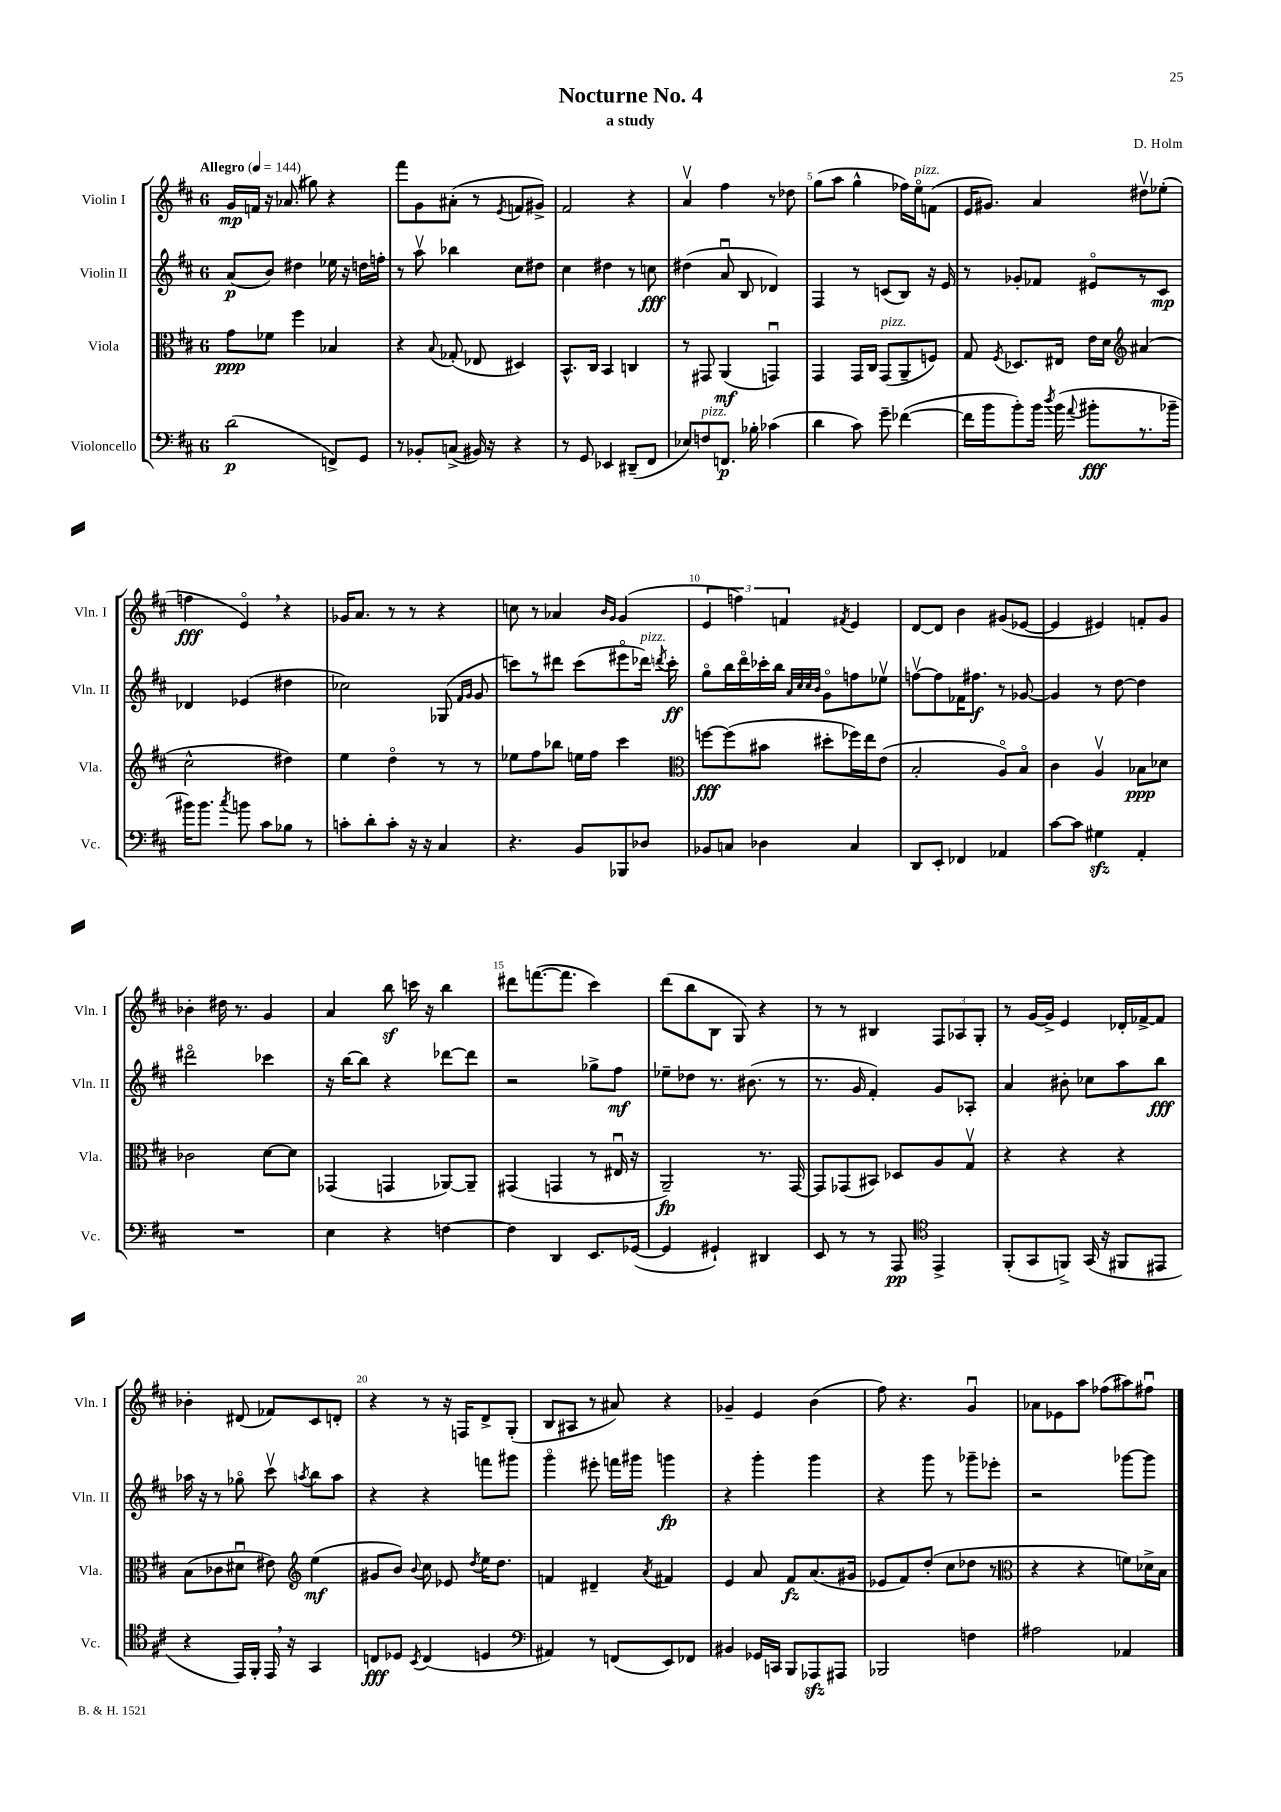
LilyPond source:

\header { title = "Nocturne No. 4" composer = "D. Holm" subtitle = "a study" }
<<
\new StaffGroup <<
\new Staff = "s0" \with { instrumentName = "Violin I" shortInstrumentName = "Vln. I" } {
    \clef treble \key d \major \once \override Staff.TimeSignature.style = #'single-digit \time 6/8 \tempo "Allegro" 4 = 144
    \autoBeamOff g'16[\mp f'16] r16 aes'8.( gis''8) r4 |
    fis'''8[ g'8 ais'8]-.( r8 \acciaccatura { e'8 } f'8[ gis'8]->) |
    fis'2 r4 |
    a'4\upbow fis''4 r8 des''8 |
    g''8[( a''8] g''4-^ fes''16[) e''16\flageolet^\markup { \italic "pizz." } f'8]( |
    e'16[ gis'8.]) a'4 dis''8[\upbow ees''8]-.( |
    f''4\fff e'4\flageolet) \breathe r4 |
    ges'16[ a'8.] r8 r8 r4 |
    c''8 r8 aes'4 \grace { b'16[ g'16] } g'4( |
    \tuplet 3/2 { e'4 f''4) f'4 } \acciaccatura { fis'8 } e'4 |
    d'8[~ d'8] b'4 gis'8[( ees'8]~ |
    ees'4 eis'4) f'8[-. g'8] |
    bes'4-. dis''16 r8. g'4 |
    a'4 b''8\sf c'''16 r16 b''4 |
    dis'''8[ f'''8.~( f'''8.] cis'''4) |
    d'''8[( b''8 b8] g8) r4 |
    r8 r8 bis4 \tuplet 3/2 { fis8[ aes8 g8]-. } |
    r8 g'16[~ g'16]-> e'4 des'16[-. fes'16~-> fes'8] |
    bes'4-. dis'8( fes'8[) cis'8 d'8]-. |
    r4 r8 r16 f16[ d'8-> g8]-.( |
    b8[ ais8] r8 ais'8) r4 |
    ges'4-- e'4 b'4( |
    fis''8) r4. g'4\downbow |
    aes'8[ ees'8 a''8] fes''8[( ais''8) fis''8]\downbow \bar "|." |
}
\new Staff = "s1" \with { instrumentName = "Violin II" shortInstrumentName = "Vln. II" } {
    \clef treble \key d \major \once \override Staff.TimeSignature.style = #'single-digit \time 6/8
    \autoBeamOff a'8[\p( b'8]) dis''4 ees''16 r16 d''16[ f''16]-. |
    r8 a''8\upbow bes''4 cis''8[ dis''8] |
    cis''4 dis''4 r8 c''8\fff |
    dis''4( a'8\downbow b8 des'4) |
    fis4 r8 c'8[( b8]) r16 e'16 |
    r8 ges'8[-. fes'8] eis'8[\flageolet r8 cis'8]\mp |
    des'4 ees'4( dis''4 |
    ces''2) ges8( \grace { fis'16[ g'16] } g'8 |
    c'''8[) r8 dis'''8] c'''8[( eis'''8\flageolet des'''16]^\markup { \italic "pizz." }) \acciaccatura { d'''8 } c'''16-.\ff |
    g''8[\flageolet b''16 d'''16\flageolet ces'''16-. b''16] \grace { a'32[ cis''32 cis''32 b'32] } g'8[\flageolet f''8 ees''8]\upbow |
    f''8[~\upbow f''8 fes'16 fis''8.]\f r8 ges'8~ |
    ges'4 r8 d''8~ d''4 |
    dis'''2\flageolet ces'''4 |
    r16 b''16[~ b''8] r4 des'''8[~ des'''8] |
    r2 ges''8[-> fis''8]\mf |
    ees''8[-- des''8] r8. bis'8.( r8 |
    r8. g'16 fis'4-.) g'8[ aes8]-. |
    a'4 bis'8-. ces''8[ a''8 b''8]\fff |
    aes''16 r16 r8 ges''8\flageolet cis'''8\upbow \acciaccatura { a''8 } b''8[ a''8] |
    r4 r4 f'''8[ gis'''8] |
    g'''4\flageolet eis'''8-. f'''16[ gis'''16] g'''4\fp |
    r4 g'''4-. g'''4 |
    r4 g'''8 r8 ges'''8[-- ees'''8]-. |
    r2 ges'''8[~ ges'''8] \bar "|." |
}
\new Staff = "s2" \with { instrumentName = "Viola" shortInstrumentName = "Vla." } {
    \clef alto \key d \major \once \override Staff.TimeSignature.style = #'single-digit \time 6/8
    \autoBeamOff g'8[\ppp fes'8] fis''4 bes4 |
    r4 \appoggiatura { b8 } ges8-.( ees8 dis4) |
    b,8.[-^ cis16] b,4 c4 |
    r8 gis,8 a,4\mf( g,4\downbow) |
    g,4 g,16[ cis16] g,8[^\markup { \italic "pizz." }( a,8-- f8]) |
    g8 \acciaccatura { fis8 } des8.[ eis16] e'16[ d'16] \clef treble ais'4( |
    cis''2-^ dis''4) |
    e''4 d''4\flageolet r8 r8 |
    ees''8[ fis''8 bes''8] e''16[ fis''16] cis'''4 |
    \clef alto f''8[~\fff f''8( bis'8] dis''8[-. fes''16) e''16 e'8]( |
    b2-. a8[\flageolet) b8]\flageolet |
    cis'4 a4\upbow bes8[\ppp des'8] |
    ces'2 d'8[~ d'8] |
    ges,4( g,4 aes,8[~) aes,8]-- |
    gis,4( g,4 r8 eis16\downbow r16 |
    a,2--\fp) r8. g,16~ |
    g,8[ ges,8( bis,8]) des8[ a8 g8]\upbow |
    r4 r4 r4 |
    b8[( ces'8 dis'8]\downbow eis'8) \clef treble e''4\mf( |
    gis'8[ b'8]) \appoggiatura { b'8 } cis''8 ees'8 \acciaccatura { d''8 } e''16[ d''8.] |
    f'4 dis'4-- \acciaccatura { a'8 } fis'4 |
    e'4 a'8 fis'8[\fz a'8.( gis'16] |
    ees'8[ fis'8) d''8]-.( cis''8[ des''8] r8 |
    \clef alto r4 r4 f'8[) des'16-> b16] \bar "|." |
}
\new Staff = "s3" \with { instrumentName = "Violoncello" shortInstrumentName = "Vc." } {
    \clef bass \key d \major \once \override Staff.TimeSignature.style = #'single-digit \time 6/8
    \autoBeamOff d'2\p( f,8[->) g,8] |
    r8 bes,8[-. c8]->( bis,16) r16 r4 |
    r8 g,8 ees,4 dis,8[--( fis,8] |
    ees8[) f8^\markup { \italic "pizz." } f,8.]\p bes16-. ces'4( |
    d'4 cis'8) g'8-- fes'4~( |
    fes'16[ b'16 b'8-.) b'16] \acciaccatura { d''8 } b'16( \appoggiatura { a'8 } bis'8[-.\fff r8. bes'16]-- |
    bis'16[) bis'8.] \acciaccatura { cis''8 } b'8 cis'8[ bes8] r8 |
    c'8[-. d'8-. c'8]-. r16 r16 cis4 |
    r4. b,8[ bes,,8 des8] |
    bes,8[ c8] des4 c4 |
    d,8[ e,8]-. fes,4 aes,4 |
    cis'8[~ cis'8] gis4\sfz a,4-. |
    R2. |
    e4 r4 f4~ |
    f4 d,4 e,8.[ ges,16]~( |
    ges,4 gis,4-!) dis,4 |
    e,8 r8 r8 a,,8\pp \clef tenor e,4-> |
    fis,8[-.( g,8 f,8]->) g,16( r16 fis,8[ eis,8] |
    r4 e,16[) fis,16]-. e,16 \breathe r16 g,4 |
    c8[\fff des8] \acciaccatura { b,8 } c4( d4 |
    \clef bass ais,4) r8 f,8[( e,8) fes,8] |
    bis,4 ges,16[ c,16] b,,8[ aes,,8\sfz ais,,8] |
    bes,,2 f4 |
    ais2 aes,4 \bar "|." |
}
>>
>>
\layout { \context { \Score \override BarNumber.break-visibility = ##(#f #t #t) barNumberVisibility = #(every-nth-bar-number-visible 5) } }
